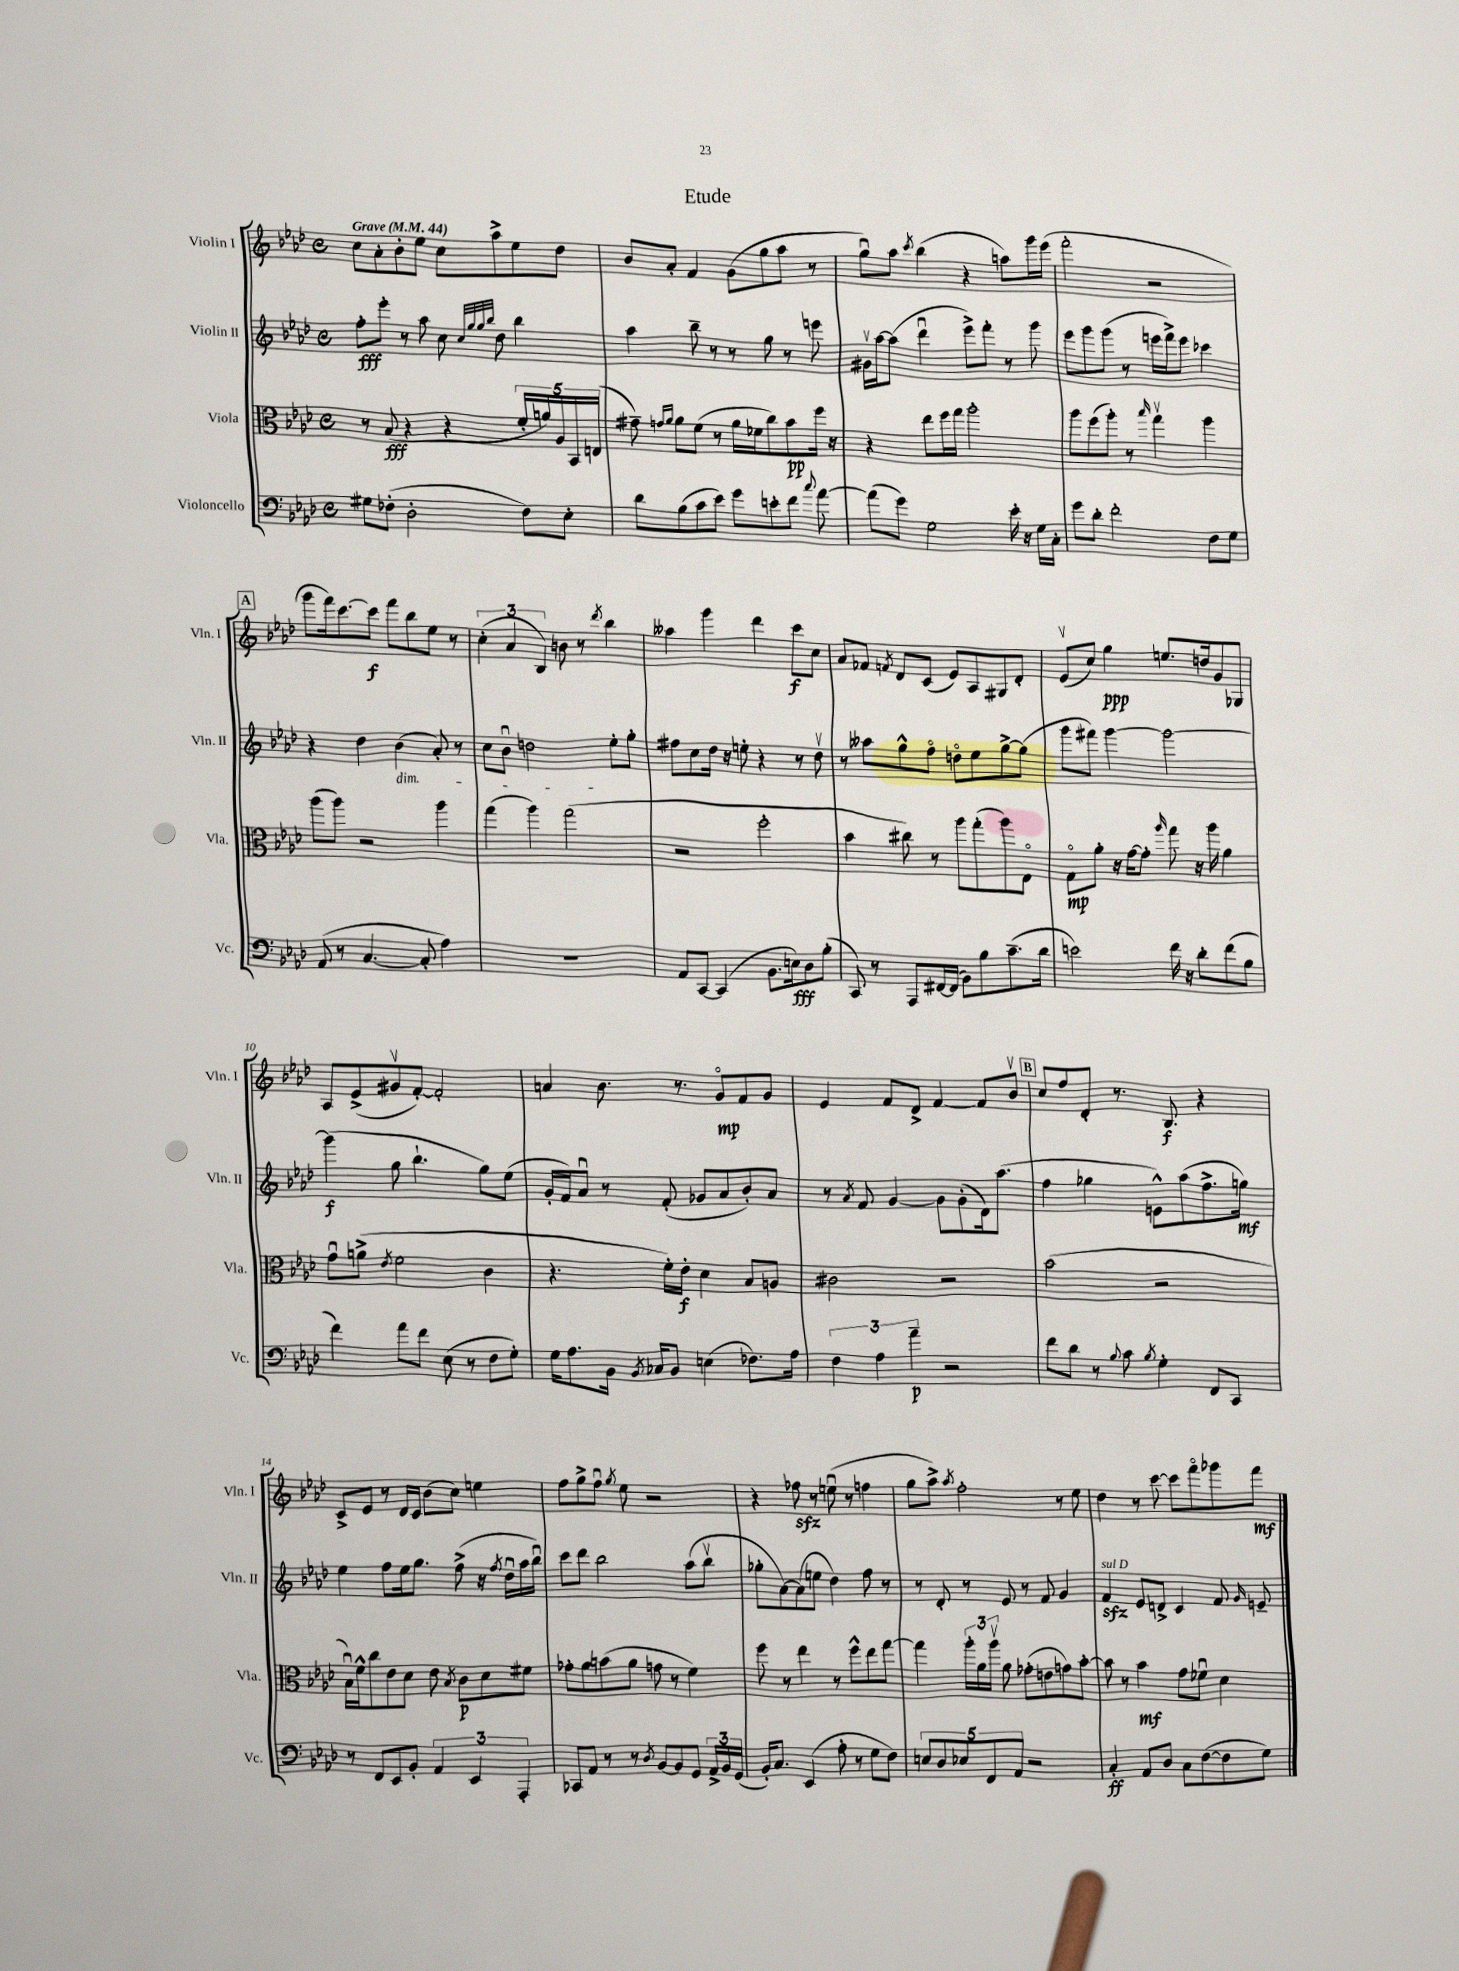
\header { title = "Etude" }
<<
\new StaffGroup <<
\new Staff = "s0" \with { instrumentName = "Violin I" shortInstrumentName = "Vln. I" } {
    \clef treble \key aes \major \defaultTimeSignature \time 4/4 \tempo "Grave" 4 = 44
    \autoBeamOff c''8[ aes'8-. bes'8-. ees''8] c''8[ aes''8-> ees''8 des''8] |
    bes'8[ aes'8]-. f'4 g'8[( g''8 aes''8] r8 |
    g''8[\downbow) aes''8] \acciaccatura { c'''8 } bes''4( r4 a''8[) g'''16 ees'''16]( |
    f'''2-. r2 |
    \mark \markup { \box "A" } g'''8[ f'''16) c'''8.~ c'''8]\f f'''8[ bes''8 ees''8] r8 |
    \tuplet 3/2 { c''4-.( aes'4 bes4) } b'8 r8 \acciaccatura { des'''8 } bes''4 |
    aeses''4 g'''4 des'''4 c'''8[\f c''8] |
    aes'8[ fes'8] \acciaccatura { f'8 } des'8[ c'8]( ees'8[) aes8 gis8 des'8]-. |
    ees'8[\upbow( c''8]) g''4\ppp e''8.[ d''16 g'8 ges8] |
    aes8[ ees'8->( gis'8\upbow f'8]~-.) f'2-. |
    a'4 bes'8. r8. g'8[\flageolet\mp f'8 g'8] |
    ees'4 f'8[ des'8]-> f'4~ f'8[ bes'8]\upbow |
    \mark \markup { \box "B" } c''8[ f''8 des'8]-. r8. bes8.\f r4 |
    c'8[-> ees'8] r8 des'16[ c'16] bes'8[( c''8]) e''4 |
    f''8[ g''8-> f''8]\downbow \acciaccatura { g''8 } ees''8 r2 |
    r4 fes''8\sfz r8 e''8\downbow( r8 f''4 |
    g''8[ aes''8]->) \acciaccatura { aes''8 } f''2-. r8 ees''8 |
    des''4 r8 c'''8~ c'''8[ f'''8\flageolet ges'''8 f'''8]\mf \bar "|." |
}
\new Staff = "s1" \with { instrumentName = "Violin II" shortInstrumentName = "Vln. II" } {
    \clef treble \key aes \major \defaultTimeSignature \time 4/4
    \autoBeamOff f''8[-.\fff ees'''8]-. r8 aes''8 c''8 \grace { c''32[ g''32 g''32 bes''32] } des''8 bes''4 |
    aes''4 bes''8-- r8 r8 g''8 r8 e'''8 |
    gis'16[\upbow aes''16~ aes''8]( des'''4\downbow ees'''8[->) f'''8]-. r8 g'''8 |
    ees'''8[ g'''8 g'''8]( r8 e'''16[ f'''16->) e'''8] ces'''4 |
    \mark \markup { \box "A" } r4 des''4 bes'4\dim( aes'8-.) r8 |
    c''8[ bes'8]\downbow d''2 ees''8[-.\! g''8]-. |
    fis''8[ c''8 des''16] r16 e''8-. r4 r8 des''8\upbow |
    r8 aeses''8[ g''8-^ f''8]\flageolet d''8[\flageolet ees''8 g''8~-> g''8]( |
    g'''8[ fis'''8]) g'''4~ g'''2~ |
    g'''4\f( g''8 bes''4.-! g''8[) ees''8]( |
    g'16[-. f'16) aes'8]\downbow r8 f'8-.( ges'8[ aes'8 bes'8-.) aes'8] |
    r8 \acciaccatura { aes'8 } f'8 g'4~ g'8[ g'8-.( des'16) aes''8.]( |
    \mark \markup { \box "B" } f''4 ges''4 e'8[-^) aes''8( f''8.-> g''16]\mf) |
    ees''4 f''8[ ees''16 g''8.] f''8->( r16 \acciaccatura { f''8 } des''16[\downbow aes''16 bes''16]\downbow) |
    c'''8[ des'''8] bes''2 aes''8[( bes''8]\upbow |
    ges''8[-. aes'8~) aes'8( e''8] des''4) f''8 r8 |
    r8 des'8-. r8 ees'8 r8 f'8 g'4 |
    f'4\sfz^\markup { \italic "sul D" } ees'8[ d'8]-> c'4 f'8 \grace { g'16 } e'8-- \bar "|." |
}
\new Staff = "s2" \with { instrumentName = "Viola" shortInstrumentName = "Vla." } {
    \clef alto \key aes \major \defaultTimeSignature \time 4/4
    \autoBeamOff r8 bes8\fff( r4 r4 \tuplet 5/4 { f'16[-. a'16) aes16 bes,16 e16]( } |
    gis'8--) \grace { g'16[ aes'16] } aes'8[ f'8]( r8 aes'16[ fes'16 c''8) bes'8\pp f''16] r16 |
    r4 ees''8[ f''16 g''16] aes''2-. |
    aes''8[ f''8( aes''8]-.) r8 \grace { bes''16 } g''4\upbow aes''4 |
    \mark \markup { \box "A" } aes''8[( aes''8]) r2 aes''4 |
    g''4( aes''4) g''2( |
    r2 f''2-. |
    bes'4 cis''8) r8 aes''8[ g''8-.( aes''8) ees8]\flageolet |
    g8[\flageolet\mp aes'8]-. r16 g'16[~ g'8]-. \grace { aes''16 } g''8 r16 aes''16 aes'4 |
    g'8[\downbow a'8]->( \acciaccatura { ees'8 } f'2 c'4 |
    r4. f'16[-.) ees'16]-.\f des'4 bes8[ a8] |
    cis'2 r2 |
    \mark \markup { \box "B" } bes'2( r2 |
    bes16[\downbow) f'16-^ c''8 ees'8 des'8] ees'8 \acciaccatura { bes8 } c'8[\p des'8 fis'8] |
    ges'8[-. aes'8 b'8( aes'8] g'8 r8 f'4) |
    f''8 r8 ees''4 r8 f''8[-^ ees''8 g''8]~ |
    g''4 \tuplet 3/2 { aes''16[-. aes'16 aes''16]\upbow } aes'8 ges'8[-.( e'8 g'8) bes'8]~-. |
    bes'8 r8 bes'4\mf g'8[ fes'8]\downbow des'4 \bar "|." |
}
\new Staff = "s3" \with { instrumentName = "Violoncello" shortInstrumentName = "Vc." } {
    \clef bass \key aes \major \defaultTimeSignature \time 4/4
    \autoBeamOff gis8[ fes8]-.( des2-. fes8[) ees8]-. |
    des'8[ bes8( c'8 ees'8]) g'8[ e'8-. f'8] \appoggiatura { c''8 } aes'8~ |
    aes'8[( g'8]) g2 ees'16-. r16 g16[ c16]-. |
    g'8[ des'8]-. f'2-. f8[ g8] |
    \mark \markup { \box "A" } aes,8( r8 c4.~ c8-. aes4) |
    R1 |
    aes,8[ c,8]~ c,4( bes,8.[ e16\fff) des8 bes8]-.( |
    c,8) r8 aes,,8[ fis,16~ fis,16]( bes,8[) bes8 c'8.--( des'16] |
    e'2) f'16 r16 des'8[-. f'8( bes8] |
    f'4) aes'8[ f'8] ees8( r8 f8[ g8]-.) |
    g16[ aes8. bes,16] \acciaccatura { bes,8 } ces16[ bes,8] e4( fes8.[) aes16] |
    \tuplet 3/2 { f4 aes4 aes'4--\p } r2 |
    \mark \markup { \box "B" } f'8[ des'8] r8 \appoggiatura { bes8 } c'8 \acciaccatura { bes8 } g4-. f,8[ c,8] |
    r8 f,8[ ees,8 bes,8]-. \tuplet 3/2 { aes,4 ees,4 aes,,4-. } |
    ces,8[ aes,8] r8 r8 \acciaccatura { des8 } bes,8[~ bes,8 g,8] \tuplet 3/2 { aes,16[-> bes,16 g,16]( } |
    bes,16[-.) c8.] ees,4( aes8-. r8 g8[ f8]) |
    \tuplet 5/4 { e8[ des8 ees8 f,8 aes,8] } r2 |
    c4-.\ff aes,8[ des8] c8[ f8~( f8 g8]) \bar "|." |
}
>>
>>
